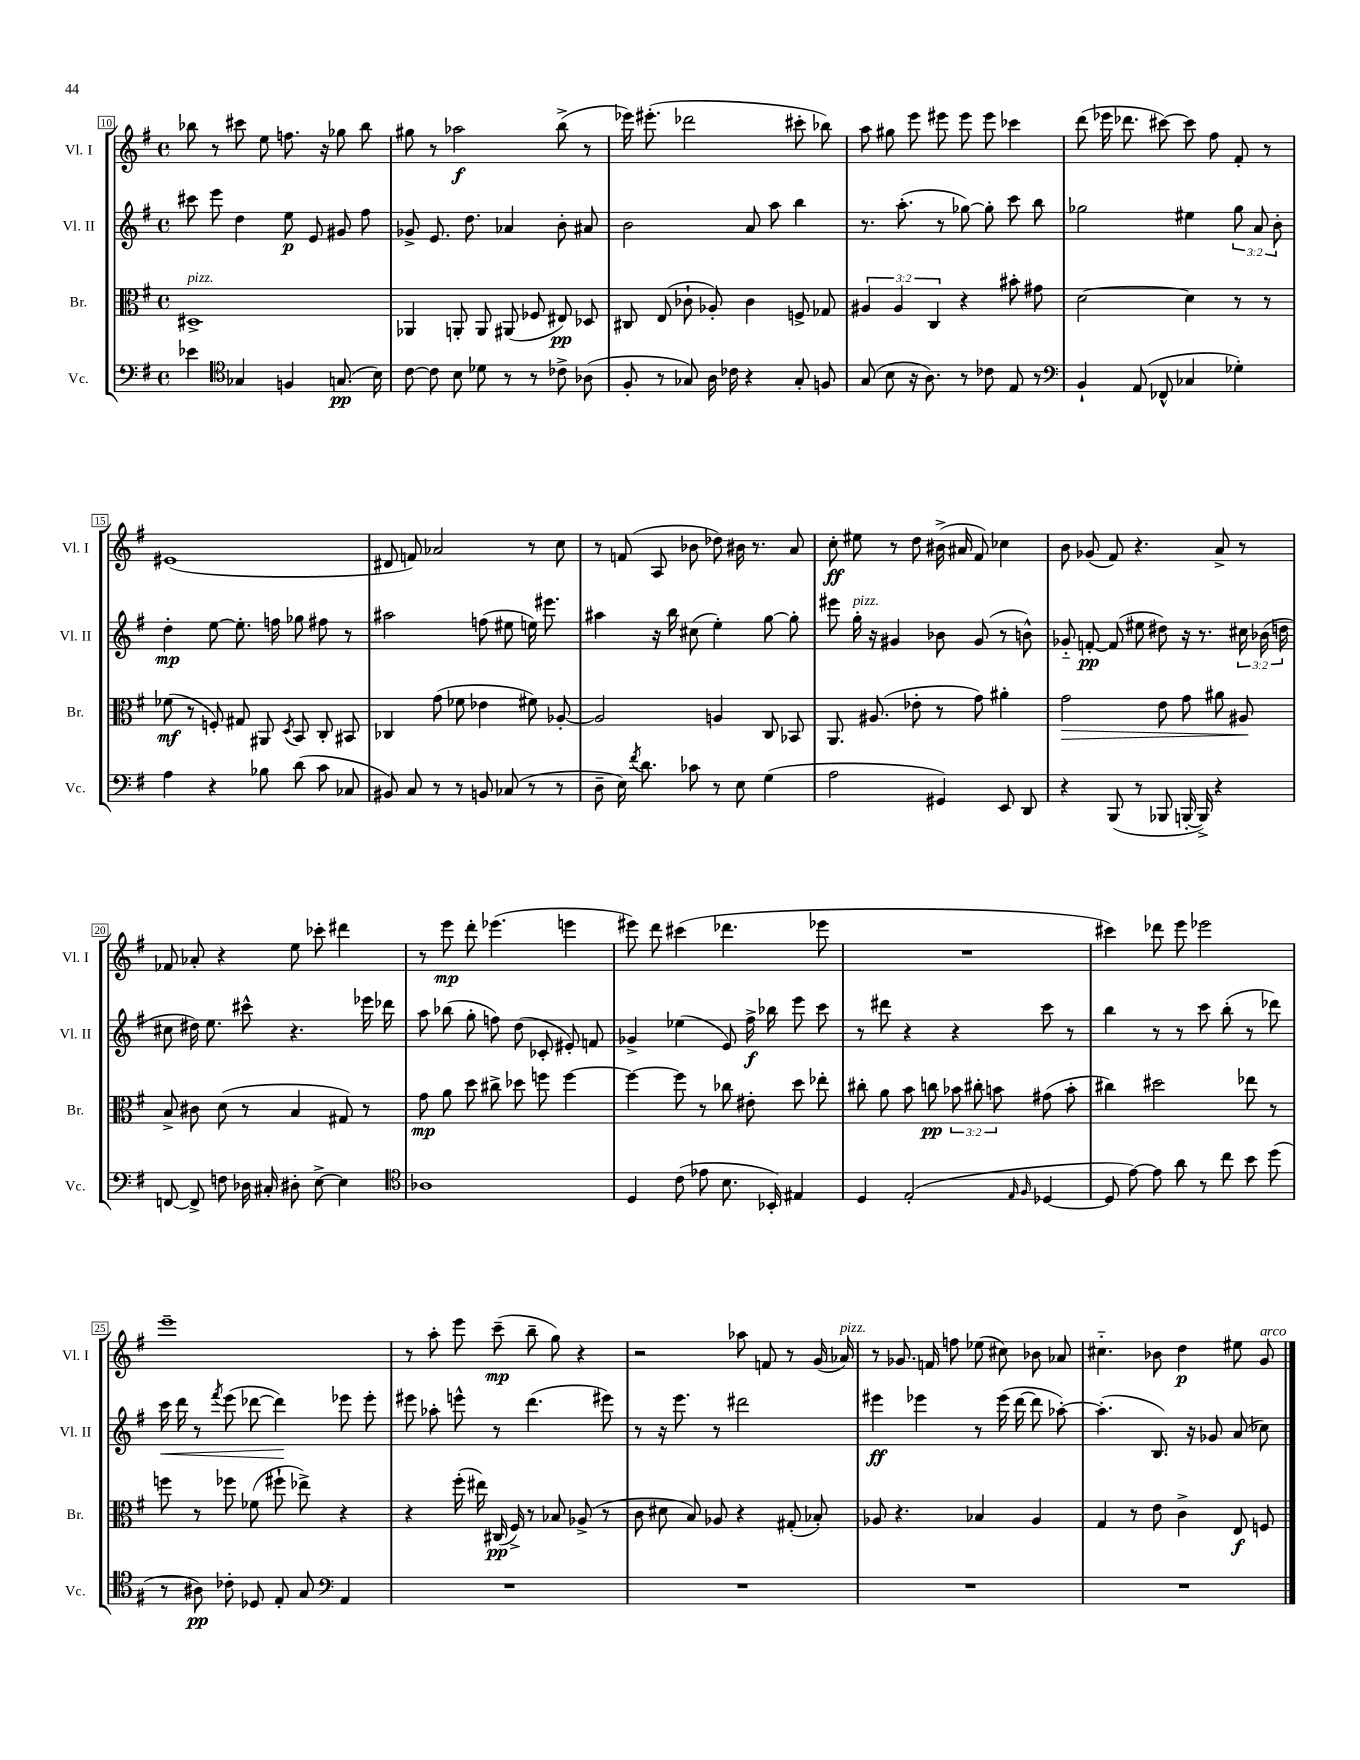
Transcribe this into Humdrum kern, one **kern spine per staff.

**kern	**dynam	**kern	**dynam	**kern	**dynam	**kern	**dynam
*part4	*part4	*part3	*part3	*part2	*part2	*part1	*part1
*staff4	*staff4	*staff3	*staff3	*staff2	*staff2	*staff1	*staff1
*I"Vc.	*	*I"Br.	*	*I"Vl. II	*	*I"Vl. I	*
*I'Vc.	*	*I'Br.	*	*I'Vl. II	*	*I'Vl. I	*
*clefF4	*	*clefC3	*	*clefG2	*	*clefG2	*
*k[f#]	*	*k[f#]	*	*k[f#]	*	*k[f#]	*
*M4/4	*	*M4/4	*	*M4/4	*	*M4/4	*
*met(c)	*	*met(c)	*	*met(c)	*	*met(c)	*
=10	=10	=10	=10	=10	=10	=10	=10
!	!	!LO:TX:a:i:t=pizz.	!	!	!	!	!
4e-X\	.	1D#X^	.	8ccc#X\	.	8bb-X\	.
.	.	.	.	8eee\	.	8r	.
*clefC4	*	*	*	*	*	*	*
4G-X/	.	.	.	4dd\	.	8ccc#X\	.
.	.	.	.	.	.	8ee\	.
4Fn/	.	.	.	8ee\	p	8.ffn\	.
.	.	.	.	8e/	.	.	.
.	.	.	.	.	.	16r	.
(8.Gn/	pp	.	.	8g#X/	.	8gg-X\	.
.	.	.	.	8ff#\	.	8bb-\	.
16B\)	.	.	.	.	.	.	.
=11	=11	=11	=11	=11	=11	=11	=11
[8c\	.	4AA-X/	.	8g-X^/	.	8gg#X\	.
8c\]	.	.	.	8.e/	.	8r	.
8B\	.	8AAn'/	.	.	.	2aa-X\	f
.	.	.	.	8.dd\	.	.	.
8d-X\	.	8AA/	.	.	.	.	.
8r	.	(8AA#X/	.	4a-X/	.	.	.
8r	.	8F-X/	.	.	.	.	.
8c-X^\	.	8E#X/)	pp	8b'\	.	(8bb^\	.
(8A-X\	.	8D-X/	.	8a#X/	.	8r	.
=12	=12	=12	=12	=12	=12	=12	=12
8F#'/	.	8C#X/	.	2b\	.	16eee-X\)	.
.	.	.	.	.	.	(8.eee#X'\	.
8r	.	(8E/	.	.	.	.	.
8G-X/)	.	8c-X`\	.	.	.	2ddd-X\	.
16A\	.	8A-X'/)	.	.	.	.	.
16c-X\	.	.	.	.	.	.	.
4r	.	4c-\	.	8a/	.	.	.
.	.	.	.	8aa\	.	.	.
8G-'/	.	8Fn^/	.	4bb\	.	8ccc#X'\	.
8Fn/	.	8G-X/	.	.	.	8bb-X\)	.
=13	=13	=13	=13	=13	=13	=13	=13
(8G/	.	6A#X/	.	8.r	.	8aa\	.
8B\	.	.	.	.	.	8gg#X\	.
.	.	6A#/	.	.	.	.	.
.	.	.	.	(8.aa'\	.	.	.
16r	.	.	.	.	.	8eee\	.
8.A\)	.	.	.	.	.	.	.
.	.	6C/	.	.	.	.	.
.	.	.	.	8r	.	8eee#X\	.
8r	.	4r	.	[8gg-X\)	.	8eee#\	.
8c-X\	.	.	.	8gg-'\]	.	8eee#\	.
8E/	.	8b#X'\	.	8ccc\	.	4ccc-X\	.
8r	.	8g#X\	.	8bb\	.	.	.
=14	=14	=14	=14	=14	=14	=14	=14
*clefF4	*	*	*	*	*	*	*
4BB`/	.	[2d\	.	2gg-X\	.	(8ddd\	.
.	.	.	.	.	.	16eee-X\	.
.	.	.	.	.	.	8.ddd-X\	.
(8AA/	.	.	.	.	.	.	.
8FF-X^^/	.	.	.	.	.	[8ccc#X\)	.
4C-X/	.	4d\]	.	4ee#X\	.	8ccc#\]	.
.	.	.	.	.	.	8ff#\	.
4G-X'\)	.	8r	.	12gg-\	.	8f#'/	.
.	.	.	.	12a/	.	.	.
.	.	8r	.	.	.	8r	.
.	.	.	.	12b'\	.	.	.
!!LO:LB:g=z
=15	=15	=15	=15	=15	=15	=15	=15
4A\	.	(8f-X\	mf	4dd'\	mp	(1e#X	.
.	.	8r	.	.	.	.	.
4r	.	8Fn'/)	.	[8ee\	.	.	.
.	.	8G#X/	.	8.ee'\]	.	.	.
8B-X\	.	8AA#X/	.	.	.	.	.
.	.	.	.	16ffn\	.	.	.
.	.	8qD/	.	.	.	.	.
(8d\	.	8BB/	.	8gg-X\	.	.	.
8c\	.	8C'/	.	8ff#X\	.	.	.
8C-X/	.	8BB#X/	.	8r	.	.	.
=16	=16	=16	=16	=16	=16	=16	=16
8BB#X/)	.	4C-X/	.	2aa#X\	.	8d#X/	.
8C/	.	.	.	.	.	8fn/)	.
8r	.	(8g\	.	.	.	2a-X/	.
8r	.	8f-X\	.	.	.	.	.
8BBn/	.	4e-X\	.	(8ffn\	.	.	.
(8C-X/	.	.	.	8ee#X\	.	.	.
8r	.	8f#X\)	.	16een\)	.	8r	.
.	.	.	.	8.eee#X\	.	.	.
8r	.	[8A-X'/	.	.	.	8cc\	.
=17	=17	=17	=17	=17	=17	=17	=17
8D~\	.	2A-/]	.	4aa#X\	.	8r	.
16E\)	.	.	.	.	.	(8fn/	.
8qf#/	.	.	.	.	.	.	.
8.d\	.	.	.	.	.	.	.
.	.	.	.	16r	.	8A/	.
.	.	.	.	16bb\	.	.	.
8c-X\	.	.	.	(8cc#X\	.	8b-X\	.
8r	.	4An/	.	4ee'\)	.	8dd-X\)	.
8E\	.	.	.	.	.	16b#X\	.
.	.	.	.	.	.	8.r	.
(4G\	.	8C/	.	[8gg\	.	.	.
.	.	8BB-X/	.	8gg'\]	.	8a/	.
=18	=18	=18	=18	=18	=18	=18	=18
2A\	.	8.AA/	.	8eee#X\	.	8cc'\	ff
!	!	!	!	!LO:TX:a:i:t=pizz.	!	!	!
.	.	.	.	16gg'\	.	8ee#X\	.
.	.	(8.A#X/	.	16r	.	.	.
.	.	.	.	4g#X/	.	8r	.
.	.	8e-X'\	.	.	.	8dd\	.
4GG#X/)	.	8r	.	8b-X\	.	(16b#X^\	.
.	.	.	.	.	.	16a#X/	.
.	.	8g\)	.	(8g#/	.	8f#/)	.
8EE/	.	4a#X'\	.	8r	.	4cc-X\	.
8DD/	.	.	.	8bn^^\)	.	.	.
=19	=19	=19	=19	=19	=19	=19	=19
!	!	!	!LO:HP:b	!	!	!	!
4r	.	2g\	>	8g-X/	.	8b\	.
.	.	.	.	[8fn'/	pp	(8g-X/	.
(8BBB/	.	.	.	(8f/]	.	8f#/)	.
8r	.	.	.	8ee#X\	.	4.r	.
8BBB-X/	.	8e\	.	8dd#X\)	.	.	.
[16BBBn'/	.	8g\	.	16r	.	.	.
16BBB^/])	.	.	.	8.r	.	.	.
4r	.	8a#X\	.	.	.	8a^/	.
.	.	8A#X/	.	24cc#X\	.	8r	.
.	.	.	.	(24b-X\	.	.	.
.	.	.	.	24ddn\	.	.	.
.	.	.	]	.	.	.	.
!!LO:LB:g=z
=20	=20	=20	=20	=20	=20	=20	=20
[8FFn/	.	8B^/	.	8cc#X\	.	8f-X/	.
8FF^/]	.	8c#X\	.	16dd#X\)	.	8a-X'/	.
.	.	.	.	8.ee\	.	.	.
8Fn\	.	(8d\	.	.	.	4r	.
16D-X\	.	8r	.	8ccc#X^^\	.	.	.
16C#X'/	.	.	.	.	.	.	.
8D#X'\	.	4B/	.	4.r	.	8ee\	.
[8E^\	.	.	.	.	.	8ccc-X'\	.
4E\]	.	8G#X/)	.	.	.	4ddd#X\	.
.	.	8r	.	16eee-X\	.	.	.
.	.	.	.	16ddd-X\	.	.	.
=21	=21	=21	=21	=21	=21	=21	=21
*clefC4	*	*	*	*	*	*	*
1A-X	.	8g\	mp	8aa\	.	8r	.
.	.	8a\	.	(8bb-X\	.	8eee\	mp
.	.	8dd\	.	8gg'\	.	8ddd'\	.
.	.	8cc#X^\	.	8ffn\)	.	(4.eee-X\	.
.	.	8dd-X\	.	(8dd\	.	.	.
.	.	8ffn\	.	8c-X'/	.	.	.
.	.	[4ff\	.	8e#X'/)	.	4eeen\	.
.	.	.	.	8fn/	.	.	.
=22	=22	=22	=22	=22	=22	=22	=22
4D/	.	4ff\_	.	4g-X^/	.	8eee#X\)	.
.	.	.	.	.	.	8ddd\	.
(8c\	.	8ff\]	.	(4ee-X\	.	(4ccc#X\	.
8e-X\	.	8r	.	.	.	.	.
8.B\	.	8cc-X\	.	8e/)	.	4.ddd-X\	.
.	.	8e#X'\	.	16ff#^\	f	.	.
16BB-X'/)	.	.	.	16bb-X\	.	.	.
4E#X/	.	8dd\	.	8eee\	.	.	.
.	.	8ee-X'\	.	8ccc\	.	8eee-X\	.
=23	=23	=23	=23	=23	=23	=23	=23
4D/	.	8cc#X'\	.	8r	.	1r	.
.	.	8a\	.	8ddd#X\	.	.	.
(2E'/	.	8b\	.	4r	.	.	.
.	.	8ccn\	pp	.	.	.	.
.	.	12b-X\	.	4r	.	.	.
.	.	12cc#X'\	.	.	.	.	.
.	.	12bn\	.	.	.	.	.
16qqE/	.	.	.	.	.	.	.
16qqF#/	.	.	.	.	.	.	.
[4D-X/	.	(8g#X\	.	8ccc\	.	.	.
.	.	8b'\	.	8r	.	.	.
=24	=24	=24	=24	=24	=24	=24	=24
8D-/]	.	4cc#X\)	.	4bb\	.	4ccc#X\)	.
[8e\)	.	.	.	.	.	.	.
8e\]	.	2dd#X\	.	8r	.	8ddd-X\	.
8a\	.	.	.	8r	.	8eee\	.
8r	.	.	.	8ccc\	.	2eee-X\	.
8cc\	.	.	.	(8bb'\	.	.	.
8b\	.	8ee-X\	.	8r	.	.	.
(8dd\	.	8r	.	8ddd-X\)	.	.	.
!!LO:LB:g=z
=25	=25	=25	=25	=25	=25	=25	=25
!	!	!	!	!	!LO:HP:b	!	!
8r	.	8ffn\	.	16ccc\	<	1eee~	.
.	.	.	.	16ddd\	.	.	.
8A#X\)	pp	8r	.	8r	.	.	.
.	.	.	.	8qfff#/	.	.	.
8c-X'\	.	8ff-X\	.	(8eee\	.	.	.
8D-X/	.	(8f-X\	.	[8ddd-X\	.	.	.
8E'/	.	8ff#X`\	.	4ddd-\])	.	.	.
8G/	.	8ee-X^\)	.	.	.	.	.
*clefF4	*	*	*	*	*	*	*
4AA/	.	4r	.	8eee-X\	[	.	.
.	.	.	.	8eee-'\	.	.	.
=26	=26	=26	=26	=26	=26	=26	=26
1r	.	4r	.	8eee#X\	.	8r	.
.	.	.	.	8aa-X'\	.	8aa'\	.
.	.	(16ff#'\	.	8eeen^^\	.	8eee\	.
.	.	16ee#X\)	.	.	.	.	.
.	.	(16C#X/	pp	8r	.	(8ccc~\	mp
.	.	16F#^/)	.	.	.	.	.
.	.	8r	.	(4.ddd\	.	8bb~\	.
.	.	8B-X/	.	.	.	8gg\)	.
.	.	(8A-X^/	.	.	.	4r	.
.	.	8r	.	8eee#X\)	.	.	.
=27	=27	=27	=27	=27	=27	=27	=27
1r	.	8c\	.	8r	.	2r	.
.	.	8d#X\	.	16r	.	.	.
.	.	.	.	8.eee\	.	.	.
.	.	8B/)	.	.	.	.	.
.	.	8A-X/	.	8r	.	.	.
.	.	4r	.	2ddd#X\	.	8aa-X\	.
.	.	.	.	.	.	8fn/	.
.	.	(8G#X'/	.	.	.	8r	.
.	.	8B-X'/)	.	.	.	(16g/	.
!	!	!	!	!	!	!LO:TX:a:i:t=pizz.	!
.	.	.	.	.	.	16a-X/)	.
=28	=28	=28	=28	=28	=28	=28	=28
1r	.	8A-X/	.	4eee#X\	ff	8r	.
.	.	4.r	.	.	.	8.g-X/	.
.	.	.	.	4eee-X\	.	.	.
.	.	.	.	.	.	16fn/	.
.	.	.	.	.	.	8ffn\	.
.	.	4B-X/	.	8r	.	(8ee-X\	.
.	.	.	.	(16eee-\	.	8cc#X\)	.
.	.	.	.	[16ddd\	.	.	.
.	.	4A-/	.	8ddd\]	.	8b-X\	.
.	.	.	.	[8aa-X'\)	.	8a-X/	.
=29	=29	=29	=29	=29	=29	=29	=29
1r	.	4G/	.	(4.aa-'\]	.	4.cc#X\	.
.	.	8r	.	.	.	.	.
.	.	8e\	.	8.B/)	.	8b-X\	.
.	.	4c^\	.	.	.	4dd\	p
.	.	.	.	16r	.	.	.
.	.	.	.	8g-X/	.	.	.
.	.	8E/	f	(8a/	.	8ee#X\	.
!	!	!	!	!	!	!LO:TX:a:i:t=arco	!
.	.	8Fn/	.	8cc-X\)	.	8g/	.
==	==	==	==	==	==	==	==
*-	*-	*-	*-	*-	*-	*-	*-
